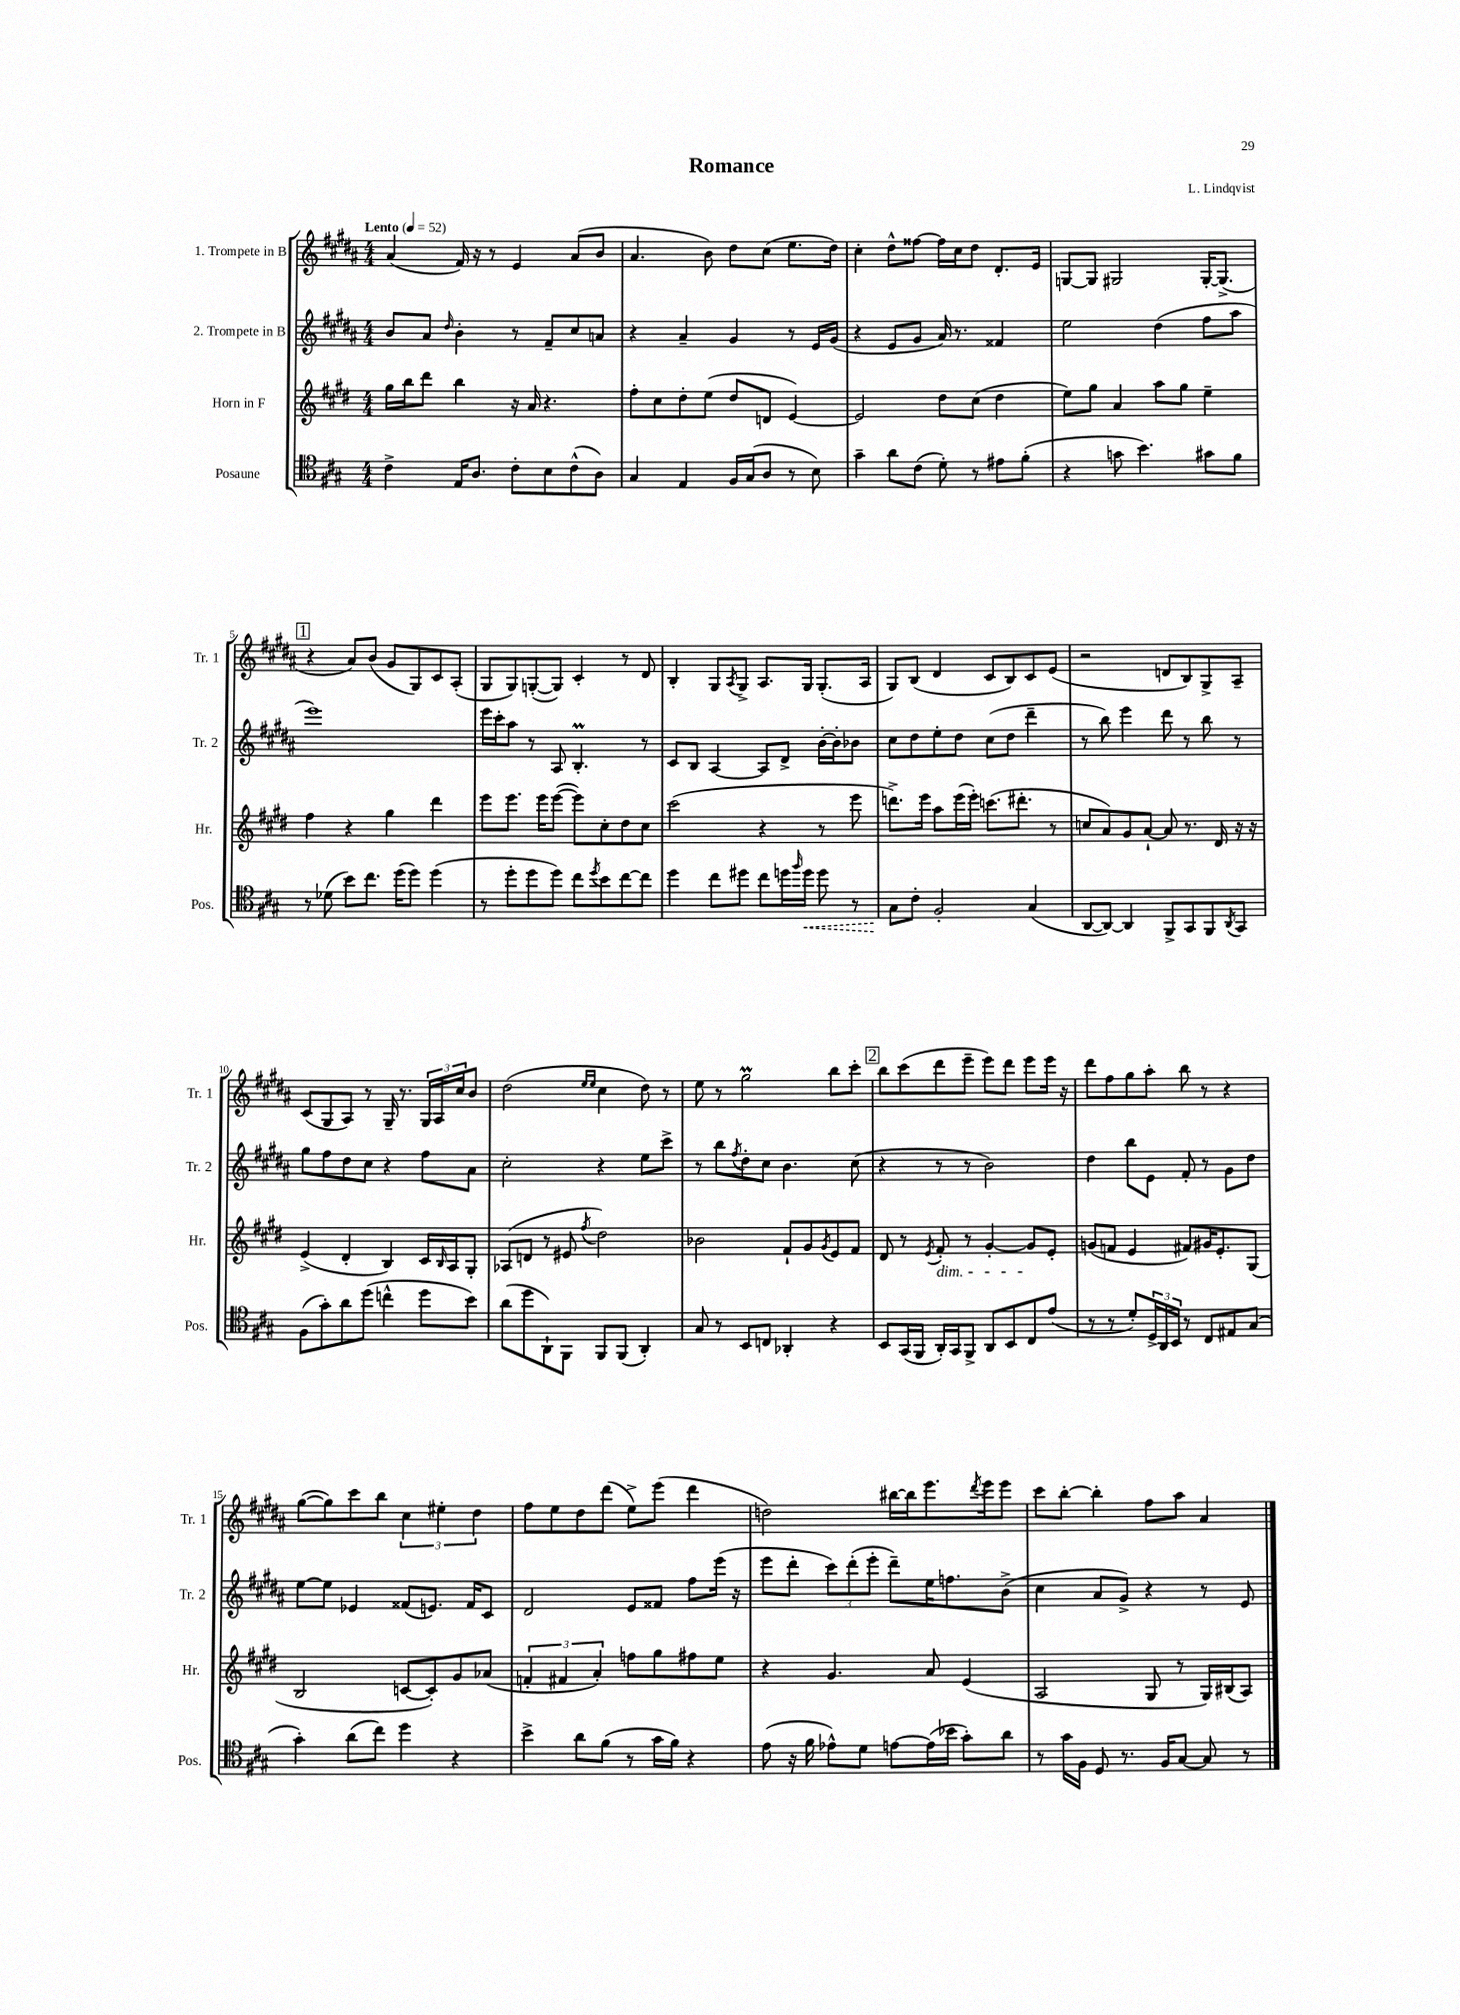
\header { title = "Romance" composer = "L. Lindqvist" }
<<
\new StaffGroup <<
\new Staff = "s0" \with { instrumentName = "1. Trompete in B" shortInstrumentName = "Tr. 1" } {
    \clef treble \key b \major \numericTimeSignature \time 4/4 \tempo "Lento" 4 = 52
    ais'4( fis'16) r16 r8 e'4 ais'8( b'8 |
    ais'4. b'8) dis''8 cis''8( e''8. dis''16) |
    cis''4-. dis''8-^ fisis''8~ fisis''16 cis''16 dis''8 dis'8.-. e'16 |
    g8~ g8 gis2 gis16~-. gis8.->( |
    \mark \markup { \box "1" } r4 ais'8) b'8( gis'8 gis8) cis'8 ais8-.( |
    gis8 gis8) g8~-.( g8) cis'4-. r8 dis'8 |
    b4-. gis8 \acciaccatura { ais8 } gis8-> ais8. gis16 gis8.-.( ais16 |
    gis8) b8( dis'4 cis'8 b8) cis'8 e'8( |
    r2 d'8 b8) gis8-> ais8-- |
    cis'8( gis8 ais8) r8 gis16-- r8. \tuplet 3/2 { gis16 ais16 cis''16 } b'8 |
    dis''2( \grace { e''16 e''16 } cis''4 dis''8) r8 |
    e''8 r8 gis''2\prall b''8 cis'''8-. |
    \mark \markup { \box "2" } b''8 cis'''8( dis'''8 e'''8-- e'''8) dis'''8 e'''8 e'''16 r16 |
    dis'''8 fis''8 gis''8 ais''8-. b''8 r8 r4 |
    gis''8~( gis''8) cis'''8 b''8 \tuplet 3/2 { cis''4 eis''4-. dis''4 } |
    fis''8 e''8 dis''8 dis'''8( e''8->) e'''8( dis'''4 |
    d''2) bis''16~ bis''16 e'''8. \acciaccatura { dis'''8 } e'''16 e'''8 |
    cis'''8 b''8~-. b''4-. fis''8 ais''8 ais'4 \bar "|." |
}
\new Staff = "s1" \with { instrumentName = "2. Trompete in B" shortInstrumentName = "Tr. 2" } {
    \clef treble \key b \major \numericTimeSignature \time 4/4
    b'8 ais'8 \grace { dis''16 } b'4-. r8 fis'8-- cis''8 a'8 |
    r4 ais'4-- gis'4 r8 e'16 gis'16( |
    r4 e'8 gis'8 ais'16) r8. fisis'4 |
    e''2 dis''4( fis''8 ais''8 |
    \mark \markup { \box "1" } e'''1) |
    e'''16 cis'''16-. ais''8 r8 ais8 b4.-.\prall r8 |
    cis'8 b8 ais4~ ais8 dis'8-> b'16~-. b'16-. bes'8 |
    cis''8 dis''8 e''8-. dis''8 cis''8( dis''8 dis'''4-- |
    r8 b''8) e'''4 dis'''8 r8 b''8 r8 |
    gis''8 fis''8 dis''8 cis''8 r4 fis''8 ais'8 |
    cis''2-. r4 e''8 cis'''8-> |
    r8 b''8 \acciaccatura { fis''8 } dis''8-. cis''8 b'4. cis''8( |
    \mark \markup { \box "2" } r4 r8 r8 b'2) |
    dis''4 b''8 e'8 fis'8-. r8 gis'8 dis''8 |
    e''8~ e''8 ees'4 fisis'8( e'8.) fisis'16 cis'8 |
    dis'2 e'8 fisis'8 fis''8 e'''16( r16 |
    e'''8 dis'''8-. \tuplet 3/2 { cis'''8) dis'''8-.( e'''8-. } dis'''8--) e''16 f''8. b'8->( |
    cis''4 ais'8 gis'8->) r4 r8 e'8 \bar "|." |
}
\new Staff = "s2" \with { instrumentName = "Horn in F" shortInstrumentName = "Hr." } {
    \clef treble \key e \major \numericTimeSignature \time 4/4
    gis''16 b''16 dis'''8 b''4 r16 a'16 r4. |
    fis''8-. cis''8 dis''8-. e''8( dis''8 d'8 e'4~) |
    e'2 dis''8 cis''8( dis''4 |
    e''8) gis''8 a'4 a''8 gis''8 e''4-- |
    \mark \markup { \box "1" } fis''4 r4 gis''4 dis'''4 |
    e'''8 e'''8. e'''16 e'''8~( e'''8) cis''8-. dis''8 cis''8 |
    cis'''2( r4 r8 e'''8 |
    d'''8.->) e'''16 a''8 e'''16( e'''16-.) c'''8.( dis'''8.-. r8 |
    c''8 a'8) gis'8 a'8~-! a'8 r8. dis'16 r16 r16 |
    e'4->( dis'4-. b4) cis'16 \grace { b16 } a16 gis8-. |
    aes8( d'8 r8 eis'8 \acciaccatura { fis''8 } dis''2) |
    bes'2 fis'8-! gis'8 \acciaccatura { gis'8 } e'8 fis'8 |
    \mark \markup { \box "2" } dis'8 r8 \acciaccatura { e'8 } fis'8-.\dim r8 gis'4~-. gis'8\! e'8-. |
    g'8( f'8 e'4 fis'8) gis'16 e'8.-. gis8( |
    b2 c'8~ c'8-.) gis'8 aes'8( |
    \tuplet 3/2 { f'4-. fis'4 a'4-.) } f''8 gis''8 fis''8 e''8 |
    r4 gis'4. a'8 e'4( |
    a2 gis8 r8 gis16) bis16( a8) \bar "|." |
}
\new Staff = "s3" \with { instrumentName = "Posaune" shortInstrumentName = "Pos." } {
    \clef tenor \key a \major \numericTimeSignature \time 4/4
    cis'4-> e16 a8. cis'8-. b8 cis'8-^( a8) |
    gis4 e4 fis16 gis16( a8 r8 b8) |
    gis'4-- a'8 cis'8( d'8-.) r8 eis'8 fis'8-.( |
    r4 g'8 b'4.) gis'8 fis'8 |
    \mark \markup { \box "1" } r8 des'8( b'8) cis''8. d''16( d''8) d''4( |
    r8 d''8-. d''8 d''8) cis''8 \acciaccatura { d''8 } b'8 cis''8~ cis''8 |
    d''4 cis''8 dis''8 cis''8 d''16 \grace { fis''16 } \once \override Hairpin.style = #'dashed-line d''16\< d''8 r8 |
    gis8\! cis'8-. fis2-. gis4( |
    a,8~ a,8~) a,4 fis,8-> gis,8 fis,8 \acciaccatura { a,8 } gis,8 |
    fis8( gis'8-.) a'8 d''8( c''4-^ d''8 b'8) |
    a'8( d''8 a,8-!) fis,8 fis,8 fis,8( a,4-.) |
    gis8 r8 b,8 c8 aes,4-. r4 |
    \mark \markup { \box "2" } b,8 gis,16( fis,16 a,16-.) gis,16 fis,8-> a,8 b,8 cis8 e'8( |
    r8 r8 d'8-.) \tuplet 3/2 { d16-> a,16 b,16 } r8 cis8 eis8 gis8( |
    gis'4-.) a'8( cis''8) d''4 r4 |
    b'4-> a'8 fis'8( r8 gis'16 fis'16) r4 |
    e'8( r16 fis'16 ees'8-^) d'8 e'8~ e'16( bes'16 gis'8-.) a'8 |
    r8 gis'16 fis16 d8 r8. fis16 gis8~ gis8 r8 \bar "|." |
}
>>
>>
